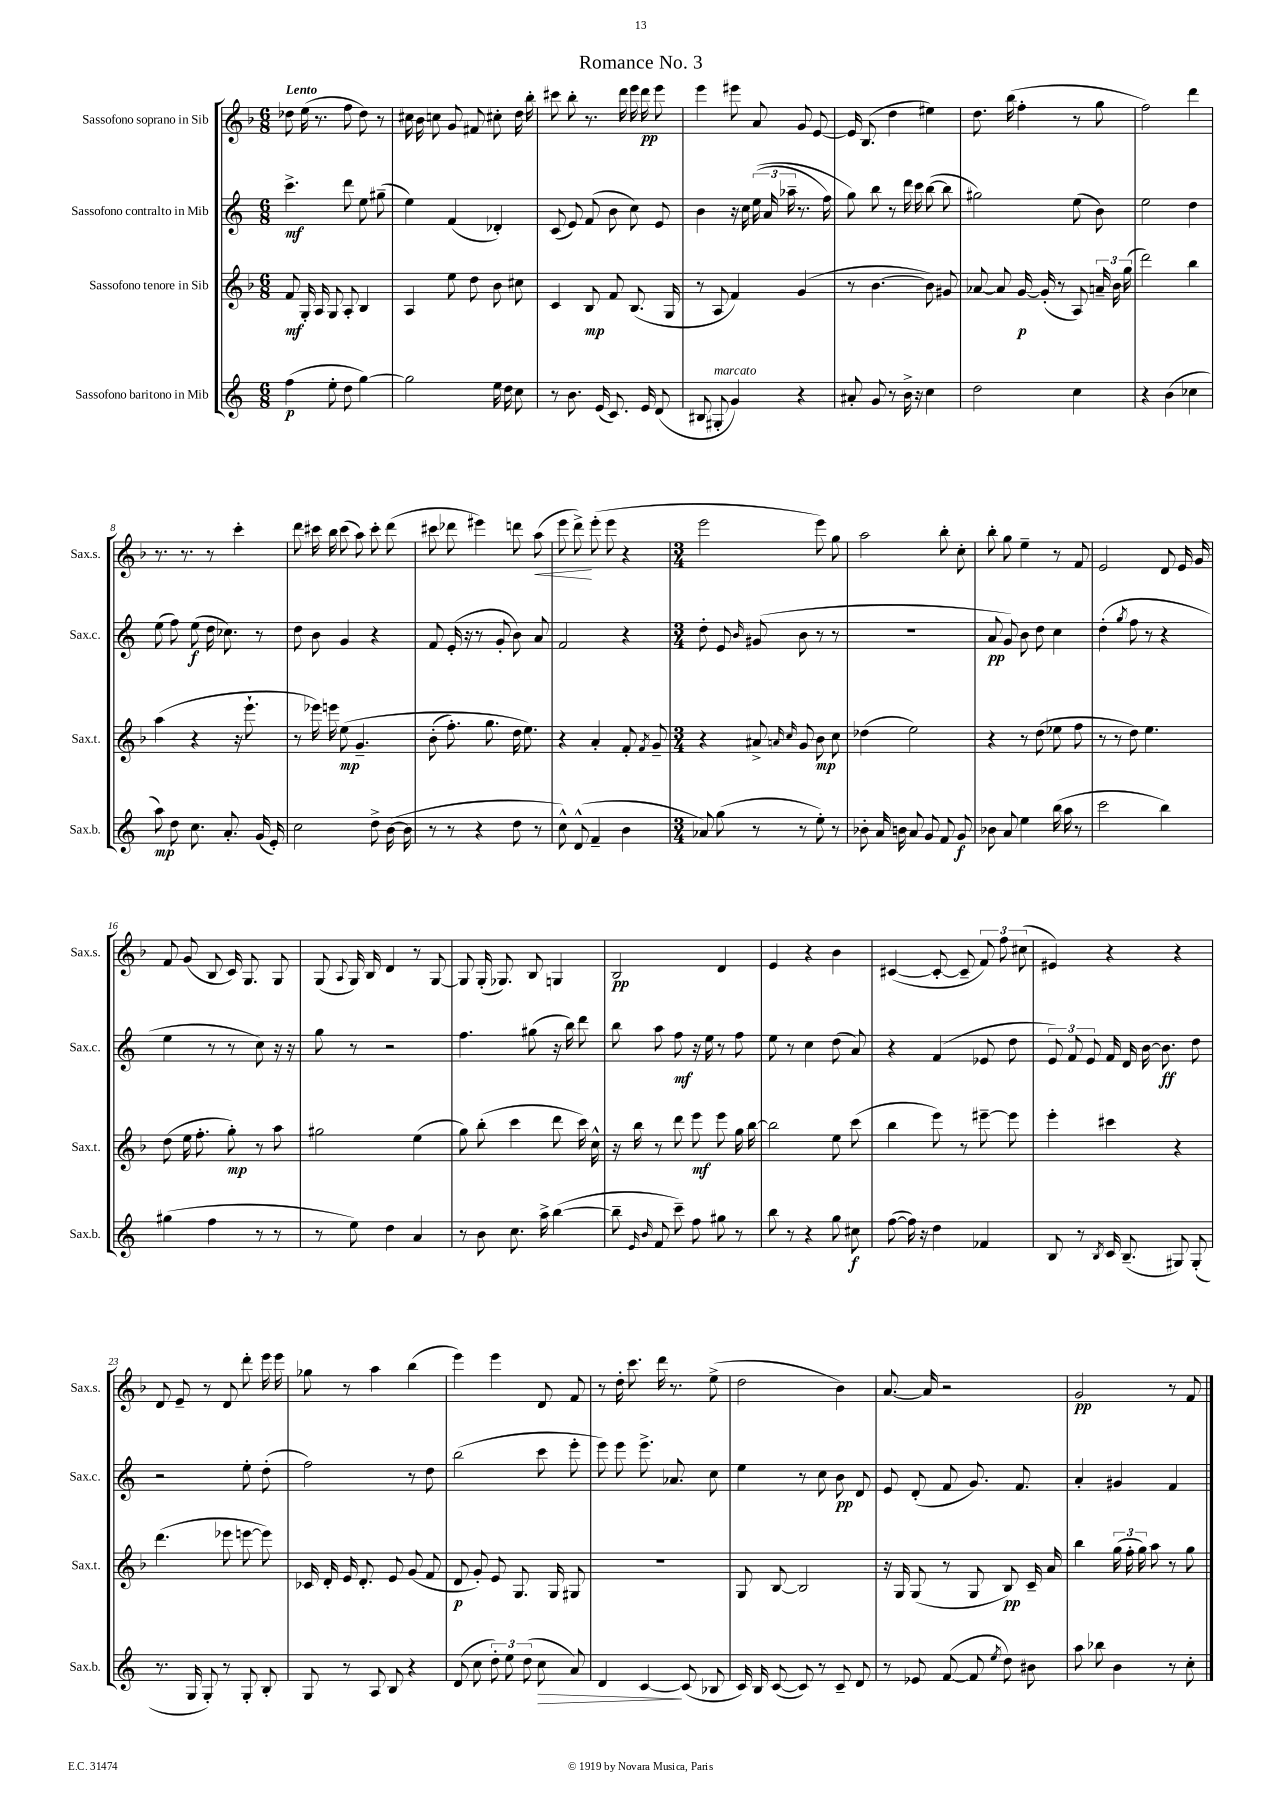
\header { title = "Romance No. 3" }
<<
\new StaffGroup <<
\new Staff = "s0" \with { instrumentName = "Sassofono soprano in Sib" shortInstrumentName = "Sax.s." } {
    \clef treble \key f \major \numericTimeSignature \time 6/8 \tempo "Lento"
    \autoBeamOff des''8 e''16( r8. f''8 des''8) r8 |
    cis''16 bes'16 c''8 g'8 fis'8 cis''8-. d''16 bes''16-. |
    cis'''8 bes''8-. r8. d'''16 e'''16 d'''16\pp e'''8 |
    e'''4 eis'''8 a'8 g'8 e'8~ |
    e'16 bes8.( d''4 eis''4) |
    d''8. bes''16( f''4-. r8 g''8 |
    f''2) d'''4 |
    r8. r8. r8 c'''4-. |
    d'''8 cis'''16 bes''16 cis'''8( a''8) cis'''8-. d'''8( |
    cis'''8 des'''8 eis'''4) d'''8 a''8\<( |
    e'''8 d'''8->\!) e'''8-.( e'''8 r4 |
    \numericTimeSignature \time 3/4 e'''2 e'''8) g''8 |
    a''2 bes''8-. c''8-. |
    bes''8-. g''8 e''4-- r8 f'8 |
    e'2 d'8 e'16 g'16 |
    f'8 g'8( bes8 c'16) g8. g8 |
    g8( \appoggiatura { a8 } g16) bes16 d'4 r8 g8~ |
    g8 g16-.( ges8.) bes8 g4 |
    bes2\pp d'4 |
    e'4 r4 bes'4 |
    cis'4~( cis'8~-. cis'8-- \tuplet 3/2 { f'8) f''8 cis''8( } |
    eis'4) r4 r4 |
    d'8 e'8-- r8 d'8 d'''8-. e'''16 e'''16 |
    ges''8 r8 a''4 bes''4( |
    e'''4) e'''4 d'8 f'8 |
    r8 d''16-. c'''8. d'''16 r8. e''8->( |
    d''2 bes'4) |
    a'8.~ a'16 r2 |
    g'2\pp r8 f'8 \bar "|." |
}
\new Staff = "s1" \with { instrumentName = "Sassofono contralto in Mib" shortInstrumentName = "Sax.c." } {
    \clef treble \key c \major \numericTimeSignature \time 6/8
    \autoBeamOff c'''4.->\mf d'''8 e''8 gis''8--( |
    e''4) f'4( des'4-.) |
    c'8( e'8) f'8( b'8 c''8) e'8 |
    b'4 r16 c''16 \tuplet 3/2 { e''16(\( a'16 aes''16-- } r8. f''16) |
    g''8\) b''8 r8 d'''16 c'''16 b''8~( b''8 |
    gis''2) e''8( b'8) |
    e''2 d''4 |
    e''8( f''8) e''8\f( d''16 ces''8.) r8 |
    d''8 b'8 g'4 r4 |
    f'8 e'16-.( r16 r8 g'8-. b'8) a'8 |
    f'2 r4 |
    \numericTimeSignature \time 3/4 d''8-. e'8 \grace { b'16 } gis'8( b'8 r8 r8 |
    R2. |
    a'8\pp g'8) b'8 d''8 c''4 |
    d''4-.( \acciaccatura { g''8 } f''8 r8 r4 |
    e''4 r8 r8 c''8) r16 r16 |
    g''8 r8 r2 |
    f''4. gis''8( r16 b''16) d'''8 |
    b''8 a''8 f''8\mf r16 e''16 r8 f''8 |
    e''8 r8 c''4 d''8( a'8) |
    r4 f'4( ees'8 d''8 |
    \tuplet 3/2 { e'8) f'8 e'8 } f'16 d'16 b'16~ b'8.\ff d''8 |
    r2 e''8-. d''8-.( |
    f''2) r8 d''8 |
    b''2( c'''8 e'''8-. |
    e'''8) e'''8 e'''8.-> aes'8. c''8 |
    e''4 r8 c''8 b'8\pp d'8 |
    e'8 d'8-.( f'8 g'8.) f'8. |
    a'4-. gis'4 f'4 \bar "|." |
}
\new Staff = "s2" \with { instrumentName = "Sassofono tenore in Sib" shortInstrumentName = "Sax.t." } {
    \clef treble \key f \major \numericTimeSignature \time 6/8
    \autoBeamOff f'8\mf g16-. a16 g8 a8-. bes4 |
    a4 e''8 d''8 bes'8 cis''8 |
    c'4 bes8\mp f'8 bes8.( g16 |
    r8 a8 f'4) g'4( |
    r8 bes'4.~ bes'8) gis'8 |
    aes'8~ aes'8 g'16~\p g'16-.( r8 a8) \tuplet 3/2 { a'16-- bes'16 g''16( } |
    d'''2) bes''4 |
    a''4( r4 r16 e'''8.-! |
    r8 ees'''16) e'''16 e''8\mp\( g'4.-- |
    bes'8-.( f''8.-.) g''8. d''16 e''8.\) |
    r4 a'4-. f'8-. \acciaccatura { f'8 } g'8-- |
    \numericTimeSignature \time 3/4 r4 ais'8-> \grace { a'16 c''16 } g'8 bes'8\mp c''8 |
    des''4( e''2) |
    r4 r8 d''8( ees''8 f''8 |
    r8 r8 d''8) e''4. |
    d''8( e''16 f''8.-. g''8-.\mp) r8 a''8 |
    gis''2 e''4( |
    g''8) bes''8-.( c'''4 d'''8 c'''16) c''16-^ |
    r16 bes''16 r8 d'''8 e'''8\mf e'''8 g''16 bes''16~ |
    bes''2 e''8 c'''8( |
    bes''4 e'''8) r8 eis'''8~-- eis'''8 |
    e'''4-. cis'''4 r4 |
    d'''4.( ees'''8 e'''8~ e'''8) |
    ces'16 d'16-. e'16 d'8.-. e'8 g'8( f'8 |
    d'8\p g'8-.) e'8 g8. g16 gis8 |
    R2. |
    g8 bes8~ bes2 |
    r16 g16 g8( r8 g8 bes8\pp) c'16-- a'16 |
    bes''4 \tuplet 3/2 { g''16( f''16-. g''16) } a''8 r8 g''8 \bar "|." |
}
\new Staff = "s3" \with { instrumentName = "Sassofono baritono in Mib" shortInstrumentName = "Sax.b." } {
    \clef treble \key c \major \numericTimeSignature \time 6/8
    \autoBeamOff f''4\p( e''8-. d''8 g''4~) |
    g''2 e''16 d''16 c''8 |
    r8 b'8. e'16( c'8.) e'16 d'8( |
    bis8 gis8-.^\markup { \italic "marcato" } g'4) r4 |
    ais'8-. g'8 r8 b'16-> r16 c''4 |
    d''2 c''4 |
    r4 b'4( ces''4 |
    a''8\mp) d''8 c''8. a'8.-. g'16( e'16-.) |
    c''2 d''8-> b'16~( b'16 |
    r8 r8 r4 d''8 r8 |
    c''8-^) d'8-^( f'4-- b'4 |
    \numericTimeSignature \time 3/4 aes'8) g''8( r8 r8 e''8-.) r8 |
    bes'8-. a'16 b'16 a'8 g'8 f'8 g'8\f |
    bes'8 a'8 e''4 b''16( a''16 r8 |
    c'''2 b''4) |
    gis''4( f''4 r8 r8 |
    r8 e''8) d''4 a'4 |
    r8 b'8 c''8. a''16-> b''4~( |
    b''8-- \grace { e'16 b'16 } f'8 c'''8--) f''8 gis''8 r8 |
    b''8 r8 r4 g''8 cis''8\f |
    f''8~( f''16) r16 d''4 fes'4 |
    b8 r8 \acciaccatura { b8 } c'16 b8.--( gis8) gis8-.( |
    r8. g16 g8-.) r8 g8-. b8-. |
    g8 r8 a8 b8 r4 |
    d'8( c''8 \tuplet 3/2 { d''8-.) e''8 d''8( } c''8\> a'8) |
    d'4 c'4~\! c'8( bes8 |
    c'16) b16 c'8~( c'8) r8 c'8-- d'8 |
    r8 ees'8 f'8~( f'8 \acciaccatura { e''8 } d''8) bis'8 |
    a''8 bes''8 b'4 r8 c''8-. \bar "|." |
}
>>
>>
